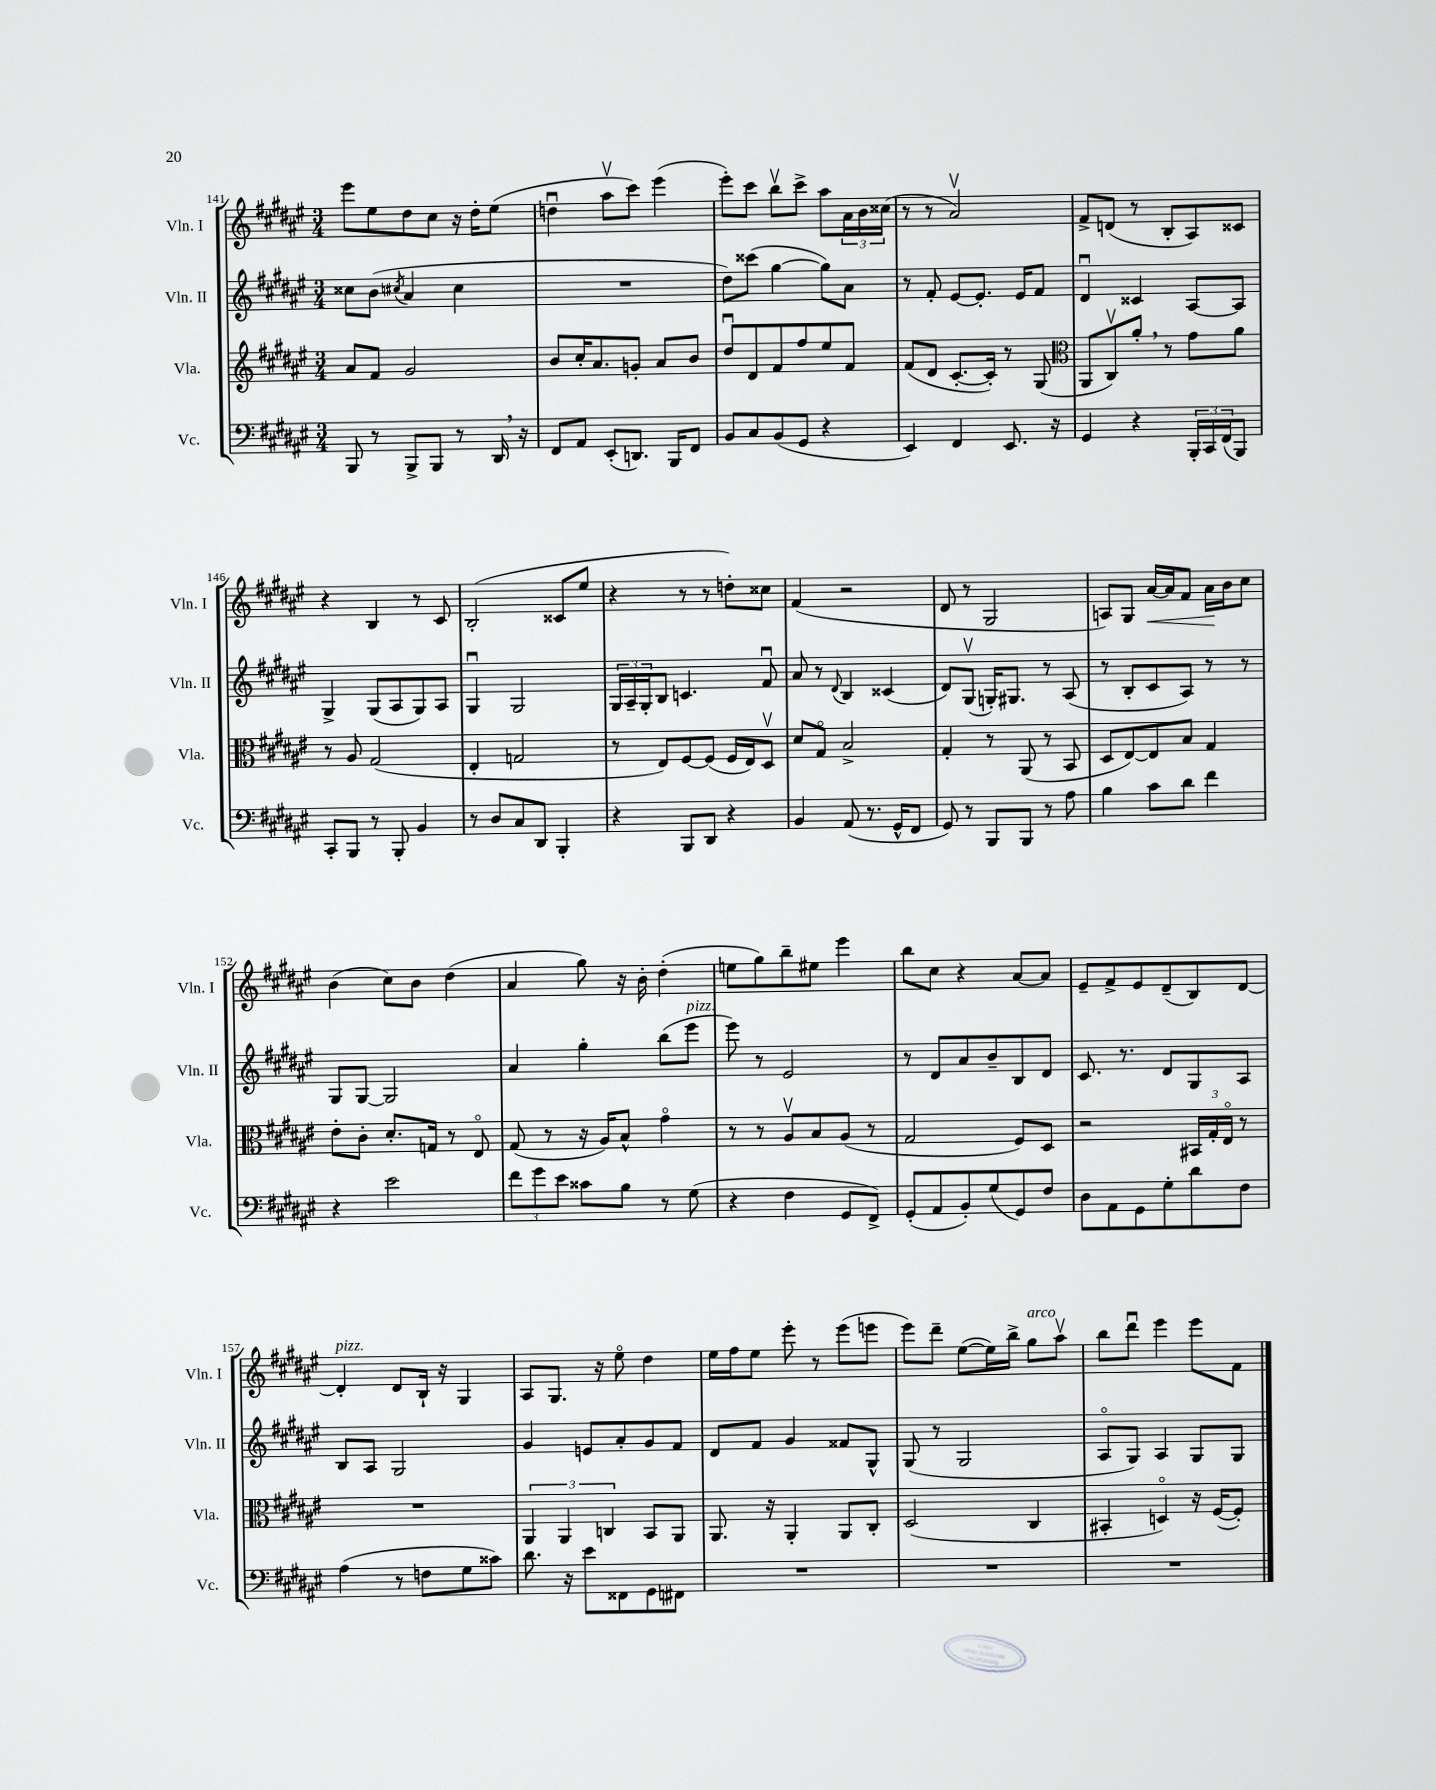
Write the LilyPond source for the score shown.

<<
\new StaffGroup <<
\new Staff = "s0" \with { instrumentName = "Vln. I" shortInstrumentName = "Vln. I" } {
    \clef treble \key fis \major \numericTimeSignature \time 3/4
    eis'''8 eis''8 dis''8 cis''8 r16 dis''16-. eis''8( |
    d''4\downbow ais''8\upbow cis'''8) eis'''4( |
    eis'''8-.) cis'''8 b''8\upbow cis'''8-> ais''8 \tuplet 3/2 { ais'16 b'16 cisis''16( } |
    r8 r8 ais'2\upbow) |
    fis'8-> d'8( r8 b8-. ais8) cisis'8 |
    r4 b4 r8 cis'8 |
    b2-.( cisis'8 eis''8 |
    r4 r8 r8 d''8-.) cisis''8 |
    fis'4( r2 |
    dis'8 r8 gis2 |
    a8) gis8 ais'16~\< ais'16 fis'8 ais'16\! b'16 cis''8 |
    b'4( cis''8) b'8 dis''4( |
    ais'4 gis''8) r16 b'16-. dis''4-.( |
    e''8 gis''8) b''8-- eis''8 eis'''4 |
    b''8 cis''8 r4 ais'8~ ais'8 |
    eis'8-- fis'8-> eis'8 dis'8--( b8) dis'8~ |
    dis'4-.^\markup { \italic "pizz." } dis'8 b16-! r16 gis4 |
    ais8 gis8. r16 eis''8\flageolet dis''4 |
    eis''16 fis''16 eis''8 eis'''8-. r8 eis'''8( e'''8 |
    eis'''8) dis'''8-- eis''8~( eis''16) b''16-> gis''8^\markup { \italic "arco" } ais''8\upbow |
    b''8 dis'''8\downbow eis'''4 eis'''8 fis'8 \bar "|." |
}
\new Staff = "s1" \with { instrumentName = "Vln. II" shortInstrumentName = "Vln. II" } {
    \clef treble \key fis \major \numericTimeSignature \time 3/4
    cisis''8 b'8( \acciaccatura { cis''8 } ais'4 cis''4 |
    R2. |
    dis''8) cisis'''8( gis''4~ gis''8) ais'8 |
    r8 fis'8-. eis'8~ eis'8.-. eis'16 fis'8 |
    dis'4\downbow cisis'4 ais8~ ais8 |
    gis4-> gis8( ais8 gis8) ais8 |
    gis4\downbow gis2 |
    \tuplet 3/2 { gis16 ais16-- gis16-. } b8 c'4. fis'8\downbow |
    ais'8 r8 \appoggiatura { dis'8 } b4 cisis'4( |
    dis'8) gis8\upbow( g16-.) gis8. r8 ais8( |
    r8 b8-. cis'8 ais8) r8 r8 |
    gis8 gis8~ gis2 |
    ais'4 gis''4-. b''8( eis'''8^\markup { \italic "pizz." } |
    eis'''8) r8 eis'2 |
    r8 dis'8 ais'8 b'8-- b8 dis'8 |
    cis'8. r8. dis'8 gis8 ais8 |
    b8 ais8 gis2 |
    gis'4 e'8 ais'8-. gis'8 fis'8 |
    dis'8 fis'8 gis'4 fisis'8 gis8-^ |
    gis8( r8 gis2 |
    ais8\flageolet gis8) ais4 gis8 gis8 \bar "|." |
}
\new Staff = "s2" \with { instrumentName = "Vla." shortInstrumentName = "Vla." } {
    \clef treble \key fis \major \numericTimeSignature \time 3/4
    ais'8 fis'8 gis'2 |
    b'8 cis''16-. ais'8. g'8-. ais'8 b'8 |
    dis''8\downbow dis'8 fis'8 fis''8 eis''8 fis'8 |
    fis'8( dis'8 cis'8.~-. cis'16-.) r8 gis8( |
    \clef alto ais,8 cis8\upbow) ais'8-. \breathe r8 gis'8 ais'8 |
    r8 ais8 gis2( |
    eis4-. g2 |
    r8 eis8) fis8~ fis8( fis16 eis16) dis8\upbow |
    dis'8 gis8\flageolet b2-> |
    gis4-. r8 ais,8( r8 b,8 |
    dis8 eis8~) eis8 b8 gis4 |
    eis'8-. cis'8-. dis'8.-. g16 r8 eis8\flageolet |
    gis8( r8 r16 ais16) b8-^ gis'4\flageolet |
    r8 r8 ais8\upbow b8 ais8( r8 |
    gis2 fis8) dis8 |
    r2 \tuplet 3/2 { bis,16 gis16-. eis16\flageolet } r8 |
    R2. |
    \tuplet 3/2 { ais,4 ais,4 c4 } b,8 ais,8 |
    ais,8. r16 ais,4-. ais,8 cis8-. |
    dis2( cis4 |
    bis,4-. d4\flageolet) r16 fis16~( fis8-.) \bar "|." |
}
\new Staff = "s3" \with { instrumentName = "Vc." shortInstrumentName = "Vc." } {
    \clef bass \key fis \major \numericTimeSignature \time 3/4
    b,,8 r8 b,,8-> b,,8 r8 dis,16 \breathe r16 |
    fis,8 ais,8 eis,8-.( d,8.) b,,16 fis,8 |
    b,8 cis8 b,8( gis,8 r4 |
    eis,4) fis,4 eis,8. r16 |
    gis,4 r4 \tuplet 3/2 { b,,16-. cis,16 fis,16( } b,,8) |
    cis,8-. b,,8 r8 b,,8-. b,4 |
    r8 dis8 cis8 dis,8 b,,4-. |
    r4 b,,8 dis,8 r4 |
    b,4 ais,8( r8. gis,16-^ fis,8 |
    gis,8) r8 b,,8 b,,8 r8 ais8 |
    b4 cis'8 dis'8 fis'4 |
    r4 eis'2 |
    \tuplet 3/2 { fis'8 gis'8 eis'8 } cisis'8 b8 r8 gis8( |
    r4 fis4 gis,8 fis,8->) |
    gis,8-.( ais,8 b,8-.) gis8( gis,8) fis8 |
    dis8 ais,8 gis,8 gis8-. dis'8 fis8 |
    ais4( r8 f8 gis8 cisis'8) |
    dis'8. r16 eis'8 fisis,8 gis,8 fis,8 |
    R2. |
    R2. |
    R2. \bar "|." |
}
>>
>>
\layout { \context { \Score currentBarNumber = #141 } }
